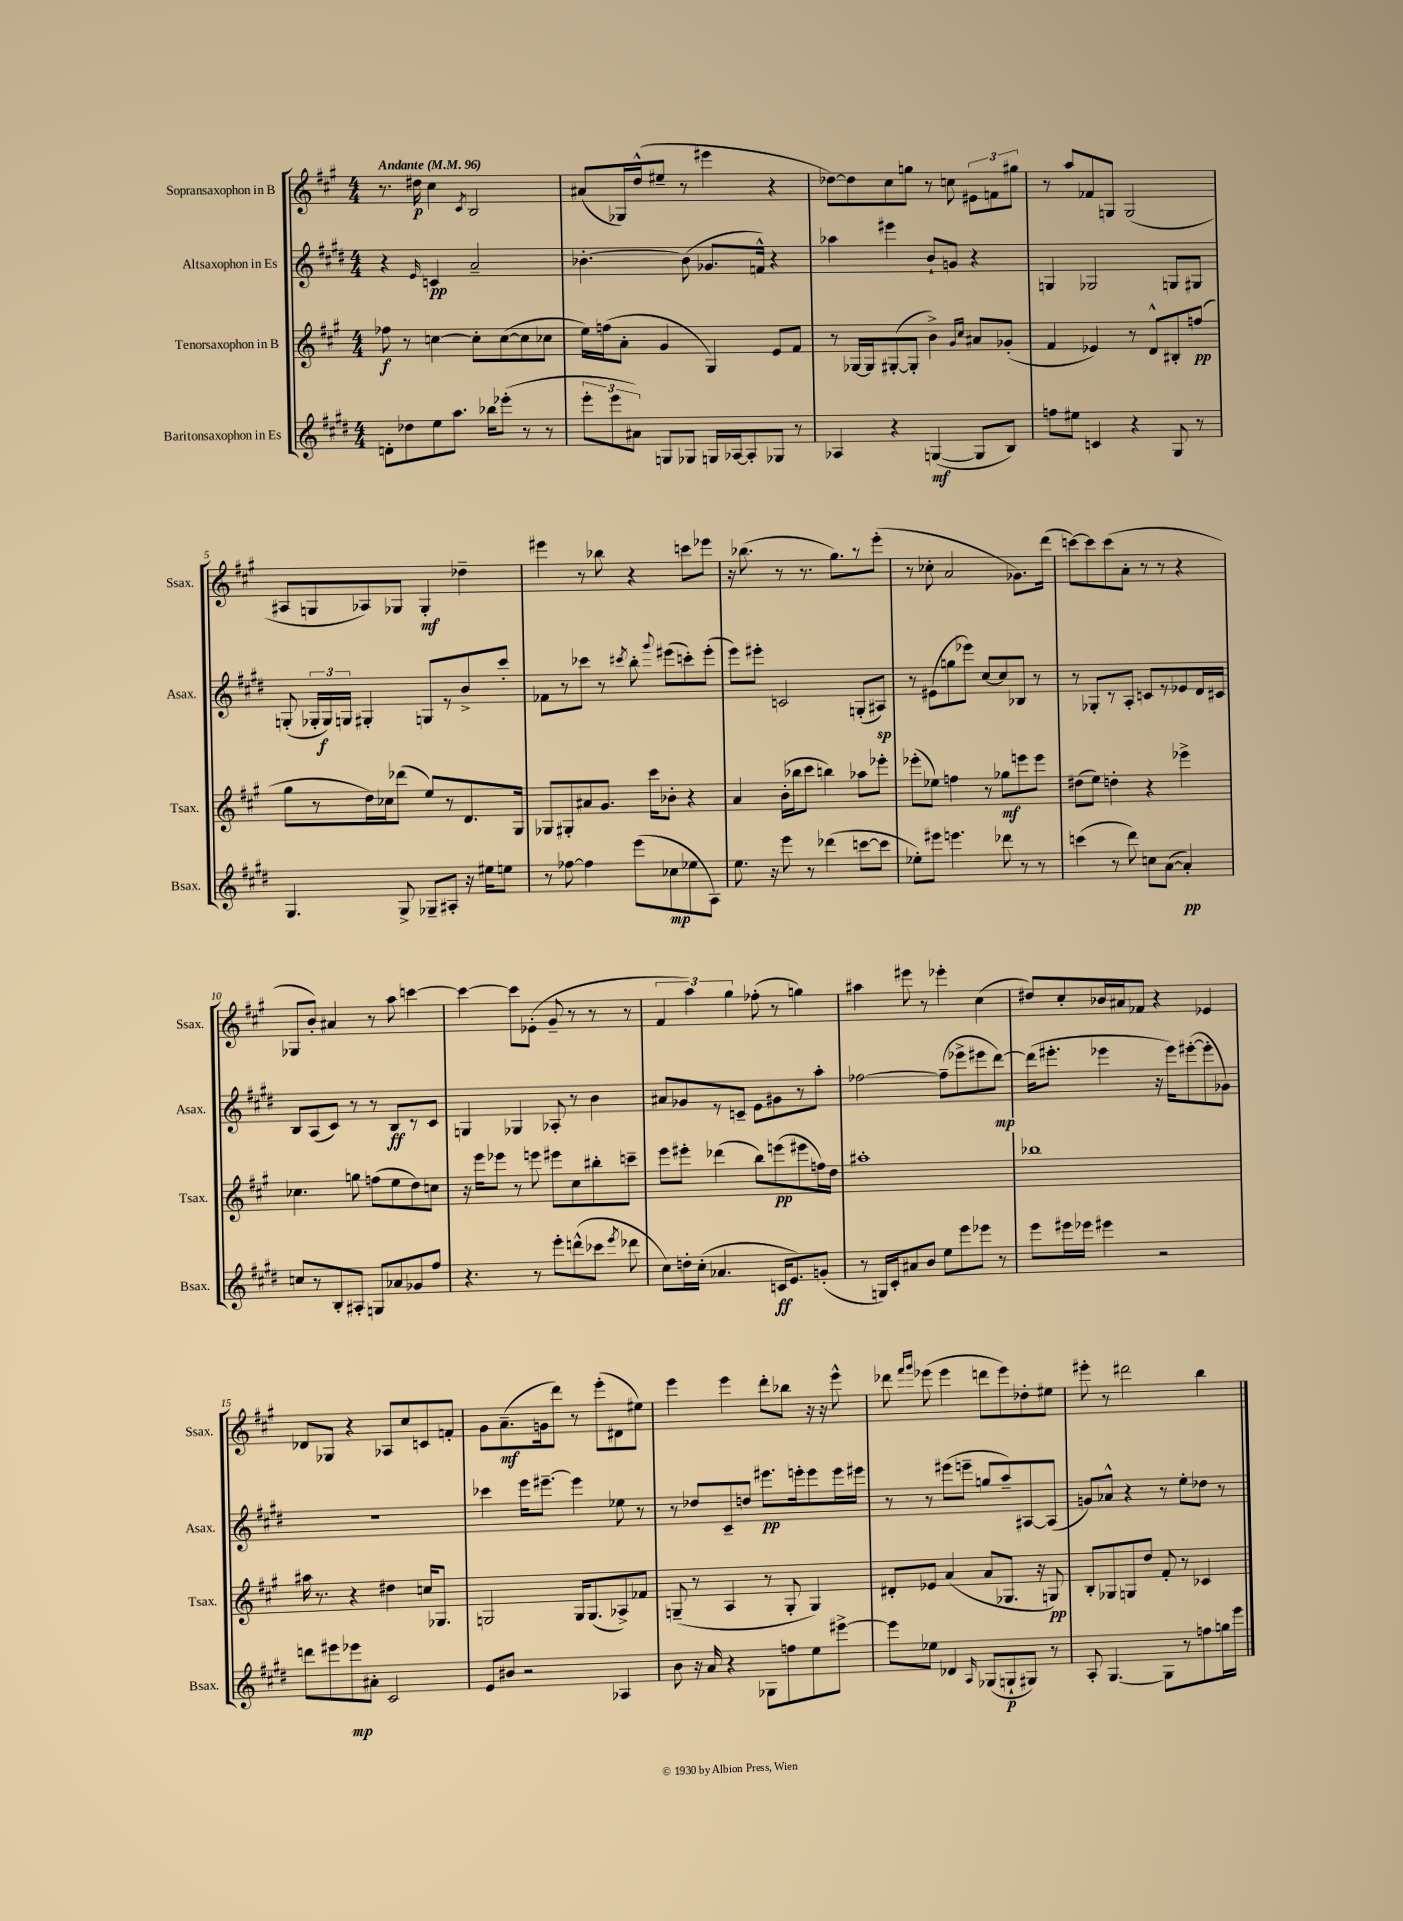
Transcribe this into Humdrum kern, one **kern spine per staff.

**kern	**dynam	**kern	**dynam	**kern	**dynam	**kern	**dynam
*part4	*part4	*part3	*part3	*part2	*part2	*part1	*part1
*staff4	*staff4	*staff3	*staff3	*staff2	*staff2	*staff1	*staff1
*I"Baritonsaxophon in Es	*	*I"Tenorsaxophon in B	*	*I"Altsaxophon in Es	*	*I"Sopransaxophon in B	*
*I'Bsax.	*	*I'Tsax.	*	*I'Asax.	*	*I'Ssax.	*
*clefG2	*	*clefG2	*	*clefG2	*	*clefG2	*
*k[f#c#g#d#]	*	*k[f#c#g#]	*	*k[f#c#g#d#]	*	*k[f#c#g#]	*
*M4/4	*	*M4/4	*	*M4/4	*	*M4/4	*
*MM96	*	*MM96	*	*MM96	*	*MM96	*
=1	=1	=1	=1	=1	=1	=1	=1
!	!	!	!	!	!	!LO:TX:a:B:t=Andante	!
8dn'\L	.	8ff-X\	f	4r	.	8.r	.
8dd-X\	.	8r	.	.	.	.	.
.	.	.	.	.	.	16dd#X\	p
.	.	.	.	16qqe/	.	.	.
8ee\	.	[4ccn\	.	4cn/	pp	4cc#\	.
8.aa\J	.	.	.	.	.	.	.
.	.	.	.	.	.	8qc#/	.
.	.	8cc'\L]	.	2a~/	.	2B/	.
16bb-X\KL	.	.	.	.	.	.	.
(8eee-X'\J	.	([8cc\	.	.	.	.	.
8r	.	8cc\]	.	.	.	.	.
8r	.	8cc-X\J	.	.	.	.	.
=2	=2	=2	=2	=2	=2	=2	=2
12eee'\L	.	16ee\LL)	.	[4.b-X'\	.	(8a#X/L	.
.	.	(16ffn\J	.	.	.	.	.
12eee\	.	.	.	.	.	.	.
.	.	8a'\J	.	.	.	16G-X/L)	.
12a#X\J)	.	.	.	.	.	.	.
.	.	.	.	.	.	(16dd^^/J	.
8Gn/L	.	4g#/	.	.	.	8ee#X~/J	.
8G-X/J	.	.	.	(8b-\]	.	8r	.
16Gn/LL	.	4G#/)	.	8.g-X/L	.	4eee#X\	.
[16A-X/J	.	.	.	.	.	.	.
8A-'/]	.	.	.	.	.	.	.
.	.	.	.	16fn^^/Jk)	.	.	.
8G-X/J	.	8e/L	.	4r	.	4r	.
8r	.	8f#/J	.	.	.	.	.
=3	=3	=3	=3	=3	=3	=3	=3
4A-X/	.	8r	.	4aa-X\	.	[8dd-X\L)	.
.	.	[16G-X/LL	.	.	.	8dd-\]	.
.	.	16G-/J]	.	.	.	.	.
4r	.	([8G#X'/	.	4eee#X\	.	8cc#\	.
.	.	8G#'/J]	.	.	.	8ggn\J	.
([4Gn/	mf	4b^\)	.	8b`/L	.	8r	.
.	.	.	.	8gn/J	.	8ccn\	.
.	.	16qqg#/LL	.	.	.	.	.
.	.	16qqcc#/JJ	.	.	.	.	.
8G/L]	.	8a#X/L	.	4r	.	12e#X\L	.
.	.	.	.	.	.	12fn\	.
8B/J)	.	(8g-X'/J	.	.	.	.	.
.	.	.	.	.	.	12gg#X\J	.
=4	=4	=4	=4	=4	=4	=4	=4
8ffn\L	.	4f#/	.	4Gn/	.	8r	.
8ee#X\J	.	.	.	.	.	8aa/L	.
4cn/	.	4e-X/)	.	2G-X/	.	8f-X/	.
.	.	.	.	.	.	8Gn/J	.
4r	.	8r	.	.	.	(2G/	.
.	.	8d^^/L	.	.	.	.	.
8G#/	.	8B#X'/	.	8Gn/L	.	.	.
8r	.	(8ffn/J	pp	8G#X/J	.	.	.
!!LO:LB:g=z
=5	=5	=5	=5	=5	=5	=5	=5
4.G#/	.	8gg#\L	.	(8Gn'/	.	8A#X/L	.
.	.	8r	.	24G-X'/LL	.	8Gn/	.
.	.	.	.	24G-/)	f	.	.
.	.	.	.	24Gn/JJ	.	.	.
.	.	16dd\L)	.	4G#X'/	.	8A-X/)	.
.	.	16cc-X\J	.	.	.	.	.
8G#^/	.	(8ddd-X\J	.	.	.	8G-X/J	.
8G-X~/L	.	8ee/L)	.	8Gn/L	.	4G-'/	mf
8A#X'/J	.	8r	.	8r	.	.	.
16r	.	8.d/	.	8b^/	.	4dd-X~\	.
16ee#X\KL	.	.	.	.	.	.	.
8een\J	.	.	.	8ccc#'/J	.	.	.
.	.	16G#/Jk	.	.	.	.	.
=6	=6	=6	=6	=6	=6	=6	=6
8r	.	8G-X/L	.	8f-X\L	.	4eee#X\	.
[8ff-X\	.	8G#X'/	.	8r	.	.	.
4ff-\]	.	8a#X/	.	8ccc-X\J	.	8r	.
.	.	8.g#/J	.	8r	.	8bb-X\	.
.	.	.	.	8qccc#X/	.	.	.
(8eee\L	.	.	.	8bb'\	.	4r	.
.	.	16ccc#\KL	.	.	.	.	.
.	.	.	.	8qqggg#/	.	.	.
8cc-X\	mp	8b-X'\J	.	(8eee#X\L	.	.	.
8ee-X\	.	4r	.	8cccn'\)	.	8cccn\L	.
8A\J)	.	.	.	(8eee#'\J	.	8eee-X\J	.
=7	=7	=7	=7	=7	=7	=7	=7
8.ee\	.	4a/	.	8eee\L)	.	16r	.
.	.	.	.	.	.	(8.bb-X\	.
.	.	.	.	8eee#X'\J	.	.	.
16r	.	.	.	.	.	.	.
8eee\	.	(16b'\LL	.	2cn/	.	8r	.
.	.	16bb-X\J	.	.	.	.	.
8r	.	8ccc#\J	.	.	.	8.r	.
(4ddd-X\	.	4bbn\)	.	.	.	.	.
.	.	.	.	.	.	8.gg#\L)	.
[8cccn\L	.	8aa-X\L	.	(8Gn'/L	.	8r	.
8ccc\J]	.	8eee-X'\J	.	8A#X/J)	sp	(8eee'\J	.
=8	=8	=8	=8	=8	=8	=8	=8
8ee-X'\L)	.	(8eee-X'\L	.	8r	.	8r	.
8eee#X\J	.	8ee-X\J)	.	(8e#X\L	.	8cc-X'\	.
4.eeen\	.	4ffn\	.	8ggn\	.	2a/	.
.	.	.	.	8eee-X\J)	.	.	.
.	.	8r	.	[8cc#/L	.	.	.
8ddd-X\	.	8gg-X\L	mf	8cc#/]	.	.	.
8r	.	8eeen\	.	8B-X/J	.	8.g-X\L)	.
8r	.	8eee\J	.	8r	.	.	.
.	.	.	.	.	.	(16ddd\Jk	.
=9	=9	=9	=9	=9	=9	=9	=9
(4cccn\	.	(8dd#X\L	.	8r	.	[8cccn\L)	.
.	.	8ee\J)	.	8G-X'/L	.	8ccc\]	.
8r	.	4ddn'\	.	8r	.	(8ccc\	.
8ddd#\)	.	.	.	8A'/J	.	8a'\J	.
8ccn\L	.	4r	.	8cn/L	.	8r	.
([8a\J	.	.	.	8r	.	8r	.
4a'/])	pp	4eee-X^\	.	8e-X/	.	4r	.
.	.	.	.	16d#/L	.	.	.
.	.	.	.	16c#X/JJ	.	.	.
!!LO:LB:g=z
=10	=10	=10	=10	=10	=10	=10	=10
8ccn/L	.	4.cc-X\	.	8B/L	.	8G-X/L	.
8r	.	.	.	(8A/	.	8b'/J)	.
8B'/	.	.	.	8c#/J)	.	4a#X/	.
8A#X'/J	.	8ggn\	.	8r	.	.	.
8Gn/L	.	(8ffn\L	.	8r	.	8r	.
8a-X/	.	8ee\	.	8B/L	ff	8aa\	.
8g-X/	.	8dd\)	.	8r	.	[4cccn\	.
8ff#/J	.	8ccn\J	.	8c#/J	.	.	.
=11	=11	=11	=11	=11	=11	=11	=11
4.r	.	16r	.	4Gn/	.	4ccc\_	.
.	.	16eee\KL	.	.	.	.	.
.	.	8eee-X\J	.	.	.	.	.
.	.	8r	.	4G-X/	.	8ccc\L]	.
8r	.	8eeen\	.	.	.	(8e-X'\J	.
8eee'\L	.	8eee#X\L	.	8A-X'/	.	8g#~/	.
(8dddn^^\	.	8cc#\	.	8r	.	8r	.
8ccc-X\J	.	8bb#X'\	.	4b\	.	8r	.
8qeee/	.	.	.	.	.	.	.
8ddd-X\	.	8cccn~\J	.	.	.	8r	.
=12	=12	=12	=12	=12	=12	=12	=12
8cc#\L)	.	8eee\L	.	8a#X/L	.	6f#/	.
16ddn'\L	.	8eee#X'\J	.	8g-X/	.	.	.
.	.	.	.	.	.	6aa\)	.
(16cc#'\JJ	.	.	.	.	.	.	.
4.a-X/	.	(4ddd-X\	.	8r	.	.	.
.	.	.	.	.	.	6gg#\	.
.	.	.	.	8cn~/J	.	.	.
.	.	8bb\L)	.	8e\L	.	(8ff-X'\	.
16cn/KL	ff	(8eeen\	pp	8g#X\	.	8r	.
8.e/)	.	.	.	.	.	.	.
.	.	8eee#X\	.	8r	.	4ggn\)	.
(8gn'/J	.	16ffn\L)	.	8aa'\J	.	.	.
.	.	16dd\JJ	.	.	.	.	.
=13	=13	=13	=13	=13	=13	=13	=13
8r	.	1aa#X'	.	[2ff-X\	.	4aa#X\	.
16Gn/LL)	.	.	.	.	.	.	.
16c#'/J	.	.	.	.	.	.	.
8a#X/	.	.	.	.	.	8eee#X\	.
8b/J	.	.	.	.	.	8r	.
8ee\L	.	.	.	(8ff-~\L]	.	4eee-X'\	.
8eee\	.	.	.	8eee-X^\	.	.	.
8eee-X\J	.	.	.	8eee#X\	.	(4cc#\	.
8r	.	.	.	[8ddd#\J)	mp	.	.
=14	=14	=14	=14	=14	=14	=14	=14
8eee\L	.	1bb-X	.	(16ddd#\KL]	.	8dd#X/L)	.
.	.	.	.	8.eee#X'\J	.	.	.
16eee#X\L	.	.	.	.	.	8cc#'/	.
16eee-X\JJ	.	.	.	.	.	.	.
4eee#X\	.	.	.	4eee-X\	.	16b-X/L	.
.	.	.	.	.	.	16a#X/J	.
.	.	.	.	.	.	8f-X/J	.
2r	.	.	.	16r	.	4r	.
.	.	.	.	16eee-\KL)	.	.	.
.	.	.	.	([8eee#X'\	.	.	.
.	.	.	.	8eee#'\]	.	4e-X/	.
.	.	.	.	8g-X\J)	.	.	.
!!LO:LB:g=z
=15	=15	=15	=15	=15	=15	=15	=15
8dddn\L	.	16aa#X\	.	1r	.	8d-X/L	.
.	.	8.r	.	.	.	.	.
8eee#X\	.	.	.	.	.	8G-X/J	.
8eee-X\	mp	4r	.	.	.	4r	.
8a#X'\J	.	.	.	.	.	.	.
2c#/	.	4dd#X\	.	.	.	8A-X/L	.
.	.	.	.	.	.	8cc#/	.
.	.	16ccn/KL	.	.	.	8cn/	.
.	.	8.G-X/J	.	.	.	.	.
.	.	.	.	.	.	8fn'/J	.
=16	=16	=16	=16	=16	=16	=16	=16
8e/L	.	2Gn/	.	4ccc-X\	.	8g#\L	.
8b#X/J	.	.	.	.	.	(8.a~\	mf
2r	.	.	.	16eee\KL	.	.	.
.	.	.	.	[8.eee#X~\J	.	16gn\k	.
.	.	.	.	.	.	8ddd\J)	.
.	.	16G/KL	.	4eee#\]	.	8r	.
.	.	(8.G/	.	.	.	.	.
.	.	.	.	.	.	(8eee'\L	.
4A-X/	.	8A-X^/)	.	8ee-X\	.	8d#X\	.
.	.	8f-X/J	.	8r	.	8ee#X\J)	.
=17	=17	=17	=17	=17	=17	=17	=17
8b\	.	(8Gn~/	.	8r	.	4eee\	.
16r	.	8r	.	8dd-X/L	.	.	.
16a/	.	.	.	.	.	.	.
4r	.	4A/	.	8c#~/	.	4eee\	.
.	.	.	.	8ddn/J	.	.	.
8G-X\L	.	8r	.	8.eee#X\L	pp	8ddd'\L	.
8ffn\	.	8G'/	.	.	.	8bb-X\J	.
.	.	.	.	16eeen'\k	.	.	.
8ee\	.	4G/)	.	8eee\	.	16r	.
.	.	.	.	.	.	16r	.
[8eee#X^\J	.	.	.	16eee\L	.	8eee^^\	.
.	.	.	.	16eee#X\JJ	.	.	.
=18	=18	=18	=18	=18	=18	=18	=18
8eee#\L]	.	8d#X'/L	.	8r	.	8ddd-X\	.
.	.	.	.	.	.	16qqfff#/LL	.
.	.	.	.	.	.	16qqggg#/JJ	.
8ee-X\J	.	8e-X/J	.	8r	.	(8eee-X\	.
4d-X/	.	(4a/	.	(8eee#X\L	.	4eee-\	.
.	.	.	.	8eeen~\J	.	.	.
16qqA/	.	.	.	.	.	.	.
(8G-X/L	.	8a/L	.	8ggn/L	.	8dddn\L	.
8Gn`/	p	8.G-X/J	.	8aa~/)	.	8eee-\)	.
8G#X/J)	.	.	.	[8A#X/	.	8dd-X'\	.
.	.	16r	.	.	.	.	.
8r	.	8Gn/)	pp	(8A#/J]	.	8ee#X\J	.
=19	=19	=19	=19	=19	=19	=19	=19
8A'/	.	8B'/L	.	8gn/L)	.	8eee#X'\	.
[4.G#/	.	8G-X/	.	8a-X^^/J	.	8r	.
.	.	8Gn/	.	4r	.	2ddd#X\	.
.	.	8dd/J	.	.	.	.	.
8G#\L]	.	8f#'/	.	8r	.	.	.
8r	.	8r	.	8ee'\L	.	.	.
8ffn\	.	4c-X/	.	8dd-X\J	.	4bb\	.
16ggn\L	.	.	.	8r	.	.	.
16eee\JJ	.	.	.	.	.	.	.
==	==	==	==	==	==	==	==
*-	*-	*-	*-	*-	*-	*-	*-
